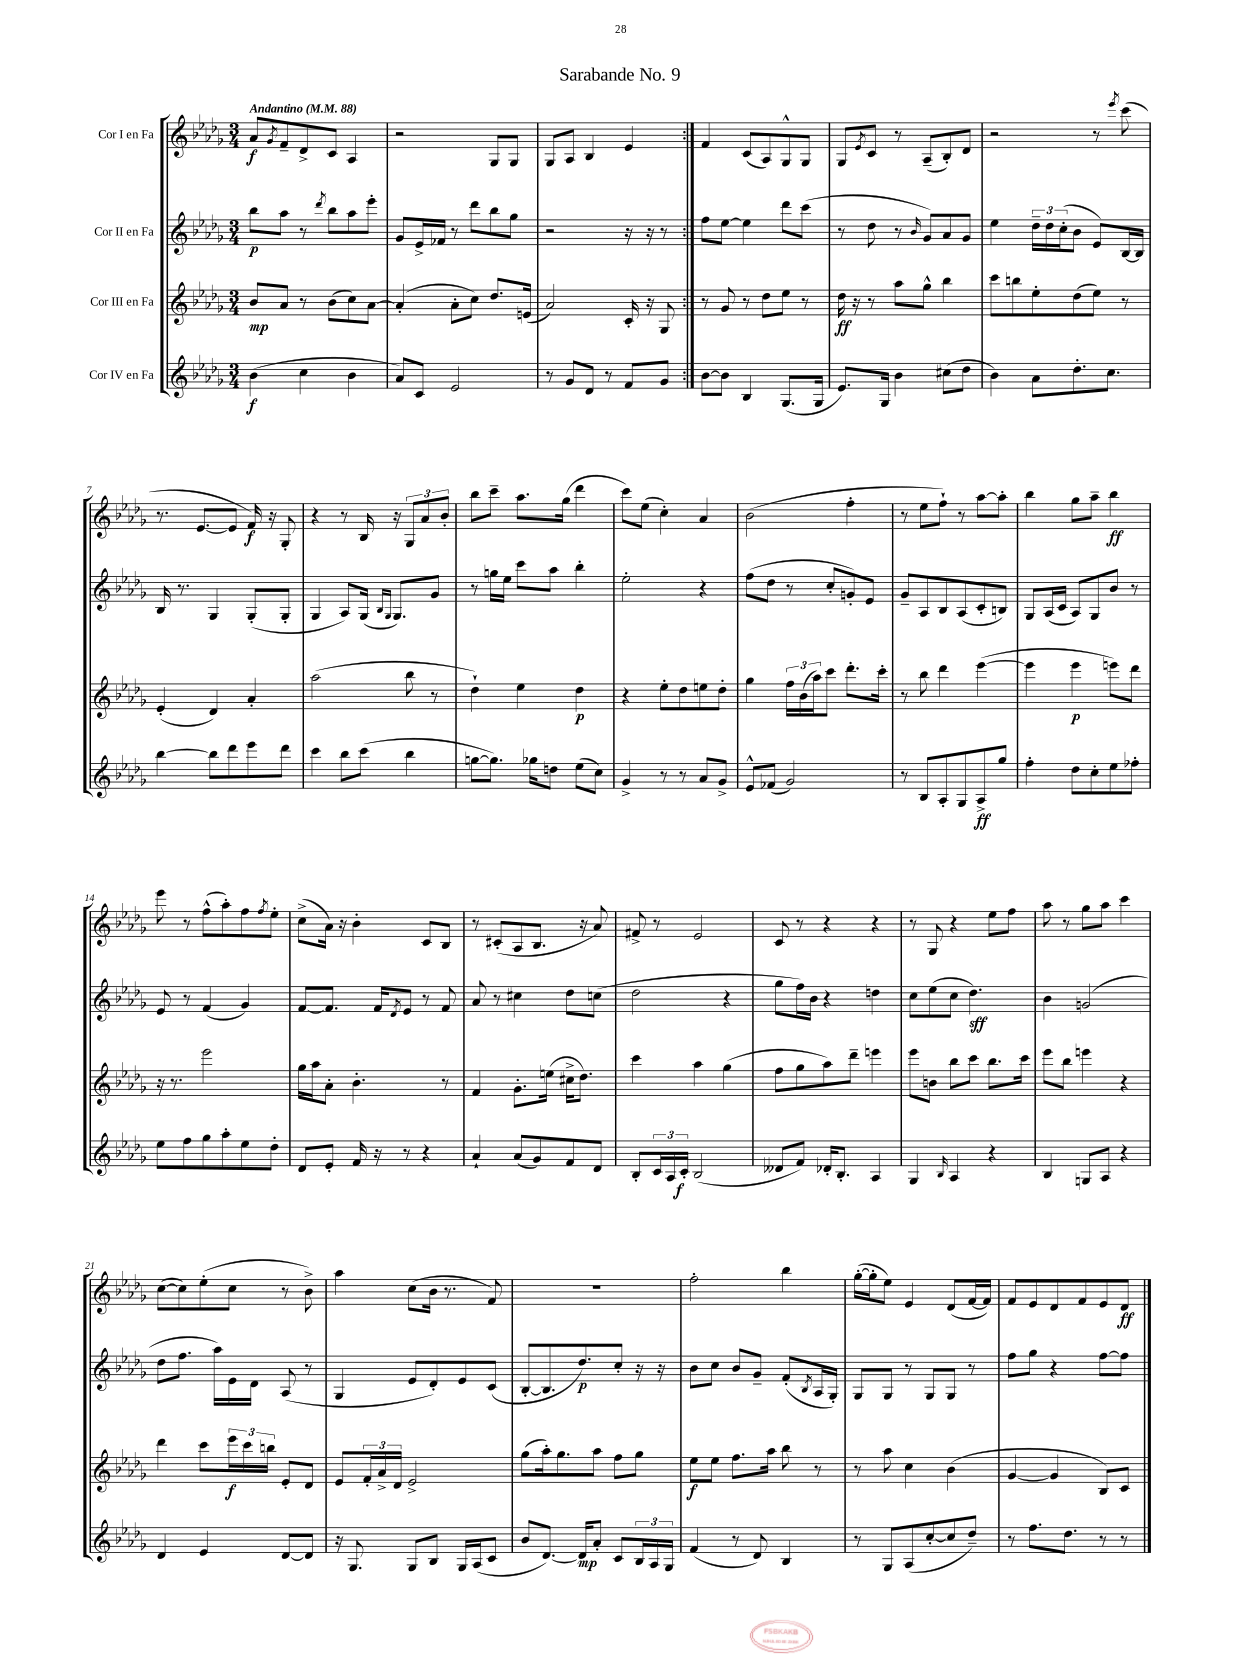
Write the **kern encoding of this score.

**kern	**kern	**kern	**kern
*staff4	*staff3	*staff2	*staff1
*clefG2	*clefG2	*clefG2	*clefG2
*k[b-e-a-d-g-]	*k[b-e-a-d-g-]	*k[b-e-a-d-g-]	*k[b-e-a-d-g-]
*M3/4	*M3/4	*M3/4	*M3/4
*MM88	*MM88	*MM88	*MM88
(4b-\	8b-/L	8bb-\L	8a-/L
.	.	.	8qg-/
.	8a-/J	8aa-\J	8f~/
4cc\	8r	8r	8d-^/
.	.	8qddd-/	.
.	(8b-\L	8bb-\L	8c/J
4b-\	8cc\)	8aa-\	4A-/
.	[8a-\J	8eee-'\J	.
=	=	=	=
8a-/L)	(4a-'/]	8g-/L	2r
8c/J	.	16e-^/L	.
.	.	16f-/JJ	.
2e-/	8a-'\L	8r	.
.	8cc\J)	8ddd-\L	.
.	8.dd-/L	8bb-\	8G-/L
.	.	8gg-\J	8G-/J
.	(16e/Jk	.	.
=	=	=	=
8r	2a-/)	2r	8G-/L
8g-/L	.	.	8A-/J
8d-/J	.	.	4B-/
8r	.	.	.
8f/L	16c'/	16r	4e-/
.	16r	16r	.
8g-/J	8G-/	8r	.
=:|!	=:|!	=:|!	=:|!
[8b-\L	8r	8ff\L	4f/
8b-\]J	8g-/	[8ee-\J	.
4B-/	8r	4ee-\]	(8c/L
.	8dd-\L	.	8A-/)
(8.G-/L	8ee-\J	8ddd-\L	8G-^^/
.	8r	(8ccc\J	8G-/J
16G-/Jk	.	.	.
=	=	=	=
8.e-/L)	16dd-\	8r	8G-/L
.	16r	.	.
.	.	.	8qe-/
.	8r	8dd-\	8c/J
16G-/Jk	.	.	.
4b-\	8aa-\L	8r	8r
.	.	16qqb-/	.
.	8gg-^^\J	8g-/L)	(8A-~/L
(8cc#\L	4bb-\	8a-/	8B-'/)
8dd-\J	.	8g-/J	8d-/J
=	=	=	=
4b-\)	8ccc\L	4ee-\	2r
.	8bb\	.	.
8a-\L	8ee-'\	24dd-~\LL	.
.	.	24dd-\	.
.	.	(24cc'\J	.
8.dd-'\	(8dd-\	8b-\J	.
.	8ee-\J)	8e-/L)	8r
8.cc\J	.	.	.
.	.	.	8qeee-/
.	8r	[16B-/L	(8ccc\
.	.	16B-/]JJ	.
=	=	=	=
[4bb-\	(4e-'/	16B-/	8.r
.	.	8.r	.
.	.	.	[8.e-/L
8bb-\]L	4d-/)	4G-/	.
8ddd-\	.	.	8e-/]J
8eee-\	4a-'/	(8G-'/L	16f/)
.	.	.	16r
8ddd-\J	.	8G-'/J	8G-'/
=	=	=	=
4ccc\	(2aa-\	4G-/	4r
8bb-\L	.	8A-/L)	8r
(8ccc\J	.	(16G-/Jk	16B-/
.	.	16qqB-/LL	.
.	.	16qqG-/JJ	.
.	.	8.G-/L)	16r
4bb-\	8bb-\	.	12G-/L
.	.	.	12a-/
.	8r	8g-/J	.
.	.	.	12b-'/J
=	=	=	=
[8gg\L	4dd-`\)	8r	8bb-\L
8.gg\]J)	.	16gg\LL	8ccc~\J
.	.	16ee-\JJ	.
.	4ee-\	8ccc\L	8.aa-\L
16gg-\LK	.	.	.
8dd\J	.	8aa-\J	.
.	.	.	(16gg-\Jk
(8ee-\L	4dd-\	4bb-'\	4ddd-\
8cc\J)	.	.	.
=	=	=	=
4g-^/	4r	2ee-'\	8ccc\L)
.	.	.	(8ee-\J
8r	8ee-'\L	.	4cc'\)
8r	8dd-\	.	.
8a-/L	8ee\	4r	4a-/
8g-^/J	8dd-'\J	.	.
=	=	=	=
8e-^^/L	4gg-\	(8ff\L	(2b-\
(8f-/J	.	8dd-\J	.
2g-/)	24ff\LL	8r	.
.	(24b-\	.	.
.	24aa-\J)	.	.
.	8ccc\J	8cc'/L	.
.	8.ddd-'\L	8g'/)	4ff'\
.	.	8e-/J	.
.	16ccc'\Jk	.	.
=	=	=	=
8r	8r	8g-~/L	8r
8B-/L	8bb-\	8A-/	8ee-\L
8A-'/	4ddd-\	8B-/	8ff`\J)
8G-/	.	(8A-/	8r
8A-^/	([4eee-\	8c'/	[8aa-\L
8gg-/J	.	8B/J)	8aa-'\]J
=	=	=	=
4ff'\	4eee-\]	8G-/L	4bb-\
.	.	(16A-/L	.
.	.	16c/JJ	.
8dd-\L	4eee-\	8A-/L)	8gg-\L
8cc'\	.	8G-/	8aa-~\J
8ee-\	8eee\L)	8b-/J	4bb-\
8ff-'\J	8ddd-\J	8r	.
=	=	=	=
8ee-\L	16r	8e-/	8eee-\
.	8.r	.	.
8ff\	.	8r	8r
8gg-\	2eee-\	(4f/	(8ff^^\L
8aa-'\	.	.	8aa-'\)
8ee-\	.	4g-/)	8ff\
.	.	.	8qff/
8dd-'\J	.	.	8ee-'\J
=	=	=	=
8d-/L	16gg-\LL	[8f/L	(8cc^\L
.	16aa-\J	.	.
8e-'/J	8a-'\J	8.f/]J	16a-\Jk)
.	.	.	16r
16f/	4.b-'\	.	4b-'\
16r	.	16f/LK	.
.	.	8qd-/	.
8r	.	8e-/J	.
4r	.	8r	8c/L
.	8r	8f/	8B-/J
=	=	=	=
4a-`/	4f/	8a-/	8r
.	.	8r	(8c#'/L
(8a-/L	8.g-'\L	4cc#\	8A-/
8g-/)	.	.	8.B-/J
.	(16ee\Jk	.	.
8f/	16cc#^\LK	8dd-\L	.
.	8.dd-\J)	.	16r
8d-/J	.	(8cc\J	8a-/)
=	=	=	=
8B-'/L	4ccc\	2dd-\	8f#^/
24c/L	.	.	8r
24A-/	.	.	.
24c'/JJ	.	.	.
(2B-/	4aa-\	.	2e-/
.	(4gg-\	4r	.
=	=	=	=
8d--/L	8ff\L	8gg-\L	8c/
8f/J)	8gg-\	16ff\L)	8r
.	.	16b-\JJ	.
16d-'/LK	8aa-\)	4r	4r
8.B-'/J	.	.	.
.	8ddd-~\J	.	.
4A-/	4eee\	4dd\	4r
=	=	=	=
4G-/	8eee-\L	8cc\L	8r
.	8b\J	(8ee-\	8G-/
16qqB-/	.	.	.
4A-/	8bb-\L	8cc\J	4r
.	8ccc\J	4.dd-\)	.
4r	8.bb-\L	.	8ee-\L
.	.	.	8ff\J
.	16ccc\Jk	.	.
=	=	=	=
4B-/	8eee-\L	4b-\	8aa-\
.	8bb-\J	.	8r
8G/L	4eee\	(2g/	8gg-\L
8A-/J	.	.	8aa-\J
4r	4r	.	4ccc\
=	=	=	=
4d-/	4ddd-\	8dd-\L	([8cc\L
.	.	8.ff\J	8cc\])
4e-/	8ccc\L	.	(8ee-'\
.	.	16aa-\LL)	.
.	24eee-\L	16e-\	8cc\J
.	24ccc\	.	.
.	.	16d-\JJ	.
.	24bb\JJ	.	.
[8d-/L	8e-'/L	(8A-/	8r
8d-/]J	8d-/J	8r	8b-^\)
=	=	=	=
16r	8e-/L	4G-/	4aa-\
8.G-/	.	.	.
.	24f'/L	.	.
.	24a-^/	.	.
.	24d-/JJ	.	.
8G-/L	2e-^/	8e-/L	(8cc\L
8B-/J	.	8d-'/)	16b-\Jk
.	.	.	8.r
16G-/LL	.	8e-/	.
(16A-/J	.	.	.
8c/J	.	(8c/J	8f/)
=	=	=	=
8b-/L	(8gg-\L	[8B-'/L	2.r
[8.d-/J)	16aa-'\k)	8.B-/]	.
.	8.gg-\	.	.
16d-/]LK	.	8.dd-/)	.
8a-'/J	8aa-\J	.	.
8c/L	8ff\L	8cc'/J	.
24B-/L	8gg-\J	16r	.
24A-/	.	.	.
.	.	16r	.
24G-/JJ	.	.	.
=	=	=	=
(4f/	8ee-\L	8b-\L	2ff'\
.	8ee-\J	8cc\J	.
8r	8.ff\L	8b-/L	.
8d-/)	.	8g-~/J	.
.	16aa-\Jk	.	.
4B-/	8bb-\	(8f'/L	4bb-\
.	.	8qB-/	.
.	8r	16A-/L	.
.	.	16G-'/JJ)	.
=	=	=	=
8r	8r	8G-/L	([16gg-'\LL
.	.	.	16gg-'\]J
8G-/L	8aa-\	8G-/J	8ee-\J)
(8A-/	4cc\	8r	4e-/
[8cc'/	.	8G-/L	.
8cc/]	(4b-\	8G-/J	(8d-/L
8dd-~/J)	.	8r	[16f/L
.	.	.	16f/]JJ)
=	=	=	=
8r	[4g-/	8ff\L	8f/L
8.ff\L	.	8gg-\J	8e-/
.	4g-/]	4r	8d-/
8.dd-\J	.	.	.
.	.	.	8f/
8r	8B-/L)	[8ff\L	8e-/
8r	8c/J	8ff\]J	8d-/J
==	==	==	==
*-	*-	*-	*-
